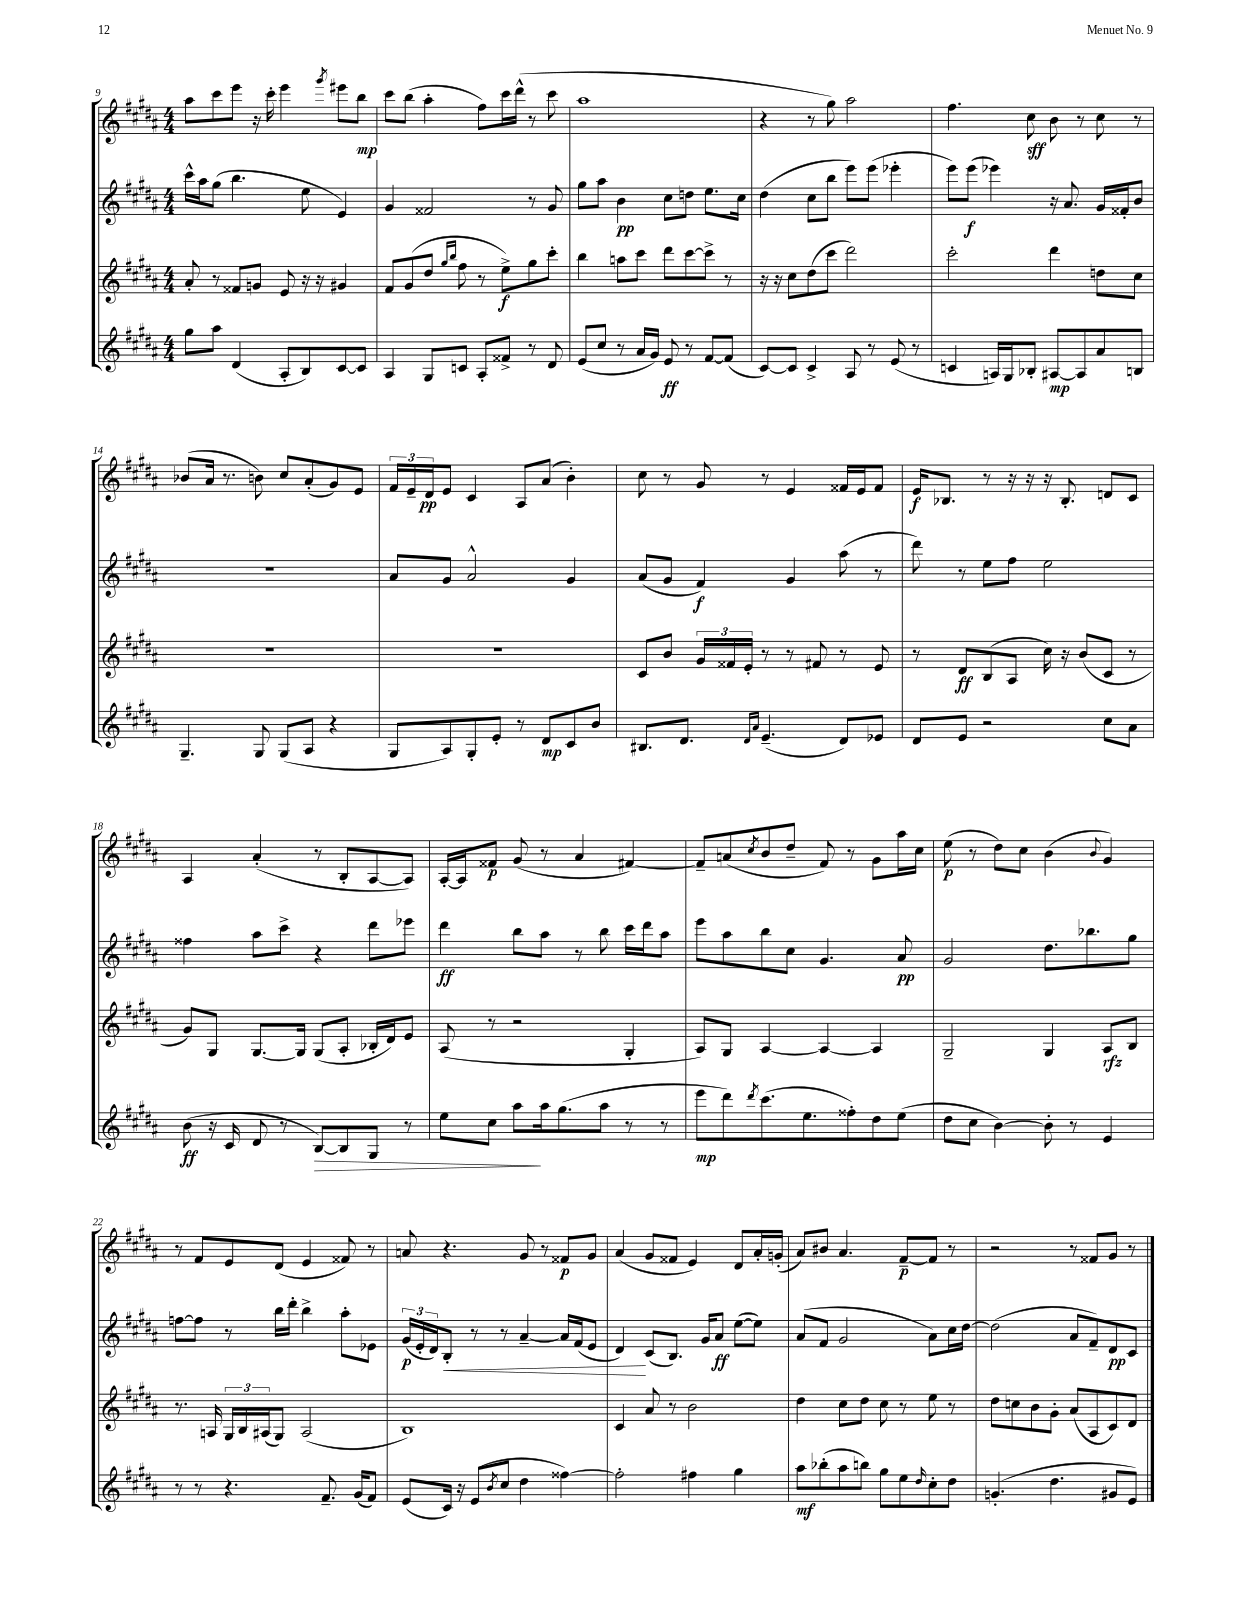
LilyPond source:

<<
\new StaffGroup <<
\new Staff = "s0" {
    \clef treble \key b \major \numericTimeSignature \time 4/4
    ais''8 cis'''8 e'''8 r16 cis'''16-. e'''4 \acciaccatura { gis'''8 } eis'''8 b''8\mp |
    cis'''8 b''8( ais''4-. fis''8) cis'''16 dis'''16-^( r8 cis'''8 |
    ais''1 |
    r4 r8 gis''8) ais''2 |
    fis''4. cis''8\sff b'8 r8 cis''8 r8 |
    bes'8( ais'16 r8. b'8) cis''8 ais'8-.( gis'8) e'8 |
    \tuplet 3/2 { fis'16 e'16-- dis'16\pp } e'8 cis'4 ais8 ais'8( b'4-.) |
    cis''8 r8 gis'8 r8 e'4 fisis'16 e'16 fisis'8 |
    e'16\f bes8. r8 r16 r16 r16 bes8.-. d'8 cis'8 |
    ais4 ais'4-.( r8 b8-. ais8~ ais8) |
    ais16~-. ais16 fisis'8\p gis'8( r8 ais'4 fis'4~) |
    fis'8-- a'8( \acciaccatura { cis''8 } b'8 dis''8-- fis'8) r8 gis'8 ais''16 cis''16 |
    e''8\p( r8 dis''8) cis''8 b'4( \appoggiatura { b'8 } gis'4) |
    r8 fis'8 e'8 dis'8( e'4 fisis'8) r8 |
    a'8 r4. gis'8 r8 fisis'8\p gis'8 |
    ais'4( gis'8 fisis'8 e'4) dis'8 ais'16-. g'16-.( |
    ais'8) bis'8 ais'4. fis'8~--\p fis'8 r8 |
    r2 r8 fisis'8 gis'8 r8 \bar "|." |
}
\new Staff = "s1" {
    \clef treble \key b \major \numericTimeSignature \time 4/4
    cis'''16-^ ais''16 gis''8( b''4. e''8 e'4) |
    gis'4 fisis'2 r8 gis'8 |
    gis''8 ais''8 b'4\pp cis''8 d''8 e''8. cis''16 |
    dis''4( cis''8 b''8 e'''8) e'''8( ees'''4-. |
    e'''8) e'''8\f( ees'''4) r16 ais'8. gis'16 fisis'16-. b'8 |
    R1 |
    ais'8 gis'8 ais'2-^ gis'4 |
    ais'8( gis'8 fis'4\f) gis'4 ais''8( r8 |
    dis'''8) r8 e''8 fis''8 e''2 |
    fisis''4 ais''8 cis'''8-> r4 dis'''8 ees'''8 |
    dis'''4\ff b''8 ais''8 r8 b''8 cis'''16 dis'''16 ais''8 |
    e'''8 ais''8 b''8 cis''8 gis'4. ais'8\pp |
    gis'2 dis''8. bes''8. gis''8 |
    f''8~ f''8 r8 b''16 dis'''16-. b''4-> ais''8-. ees'8 |
    \tuplet 3/2 { gis'16\p( e'16-. dis'16) } b8-.\< r8 r8 ais'4~-- ais'16 fis'16( e'8 |
    dis'4\!) cis'8( b8.) gis'16 ais'8\ff e''8~( e''8) |
    ais'8( fis'8 gis'2 ais'8) cis''16 dis''16~ |
    dis''2( ais'8 fis'8--) dis'8\pp cis'8 \bar "|." |
}
\new Staff = "s2" {
    \clef treble \key b \major \numericTimeSignature \time 4/4
    ais'8-. r8 fisis'8 g'8 e'8 r16 r16 gis'4 |
    fis'8 gis'8( dis''8 \grace { gis''16 b''16 } fis''8 r8 e''8->\f) gis''8 cis'''8-. |
    b''4 a''8 cis'''8 dis'''8 cis'''8~ cis'''8-> r8 |
    r16 r16 cis''8 dis''8( cis'''8 dis'''2) |
    cis'''2-. dis'''4 d''8 cis''8 |
    R1 |
    R1 |
    cis'8 b'8 \tuplet 3/2 { gis'16 fisis'16 e'16-. } r8 r8 fis'8 r8 e'8 |
    r8 dis'8\ff b8( ais8 cis''16) r16 b'8( cis'8 r8 |
    gis'8) gis8 gis8.~ gis16 gis8( ais8-. bes16-. dis'16) e'8 |
    ais8( r8 r2 gis4-. |
    ais8) gis8 ais4~ ais4~ ais4 |
    gis2-- gis4 ais8\rfz b8 |
    r8. a16 \tuplet 3/2 { gis16 b16 ais16( } gis8) ais2( |
    b1) |
    cis'4 ais'8 r8 b'2 |
    dis''4 cis''8 dis''8 cis''8 r8 e''8 r8 |
    dis''8 c''8 b'8 gis'8-. ais'8( ais8 cis'8) dis'8 \bar "|." |
}
\new Staff = "s3" {
    \clef treble \key b \major \numericTimeSignature \time 4/4
    gis''8 ais''8 dis'4( ais8-. b8) cis'8~ cis'8 |
    ais4 gis8 c'8 ais8-. fisis'8-> r8 dis'8 |
    e'8( cis''8 r8 ais'16 gis'16) e'8\ff r8 fis'8~ fis'8( |
    cis'8~) cis'8 cis'4-> ais8 r8 e'8( r8 |
    c'4 a16) gis16 bes8-. ais8~\mp ais8 ais'8 b8 |
    gis4.-- gis8 gis8( ais8 r4 |
    gis8 ais8) gis8-. e'8-. r8 dis'8\mp cis'8 b'8 |
    bis8. dis'8. \grace { dis'16 ais'16 } e'4.--( dis'8) ees'8 |
    dis'8 e'8 r2 cis''8 ais'8 |
    b'8\ff( r16 cis'16 dis'8 r8 b8~\>) b8 gis8 r8 |
    e''8 cis''8 ais''8\! ais''16 gis''8.( ais''8 r8 r8 |
    e'''8\mp dis'''8) \acciaccatura { dis'''8 } cis'''8.( e''8. fisis''8-.) dis''8 e''8( |
    dis''8 cis''8 b'4~) b'8-. r8 e'4 |
    r8 r8 r4. fis'8.-- gis'16( fis'8) |
    e'8( cis'16) r16 e'8( \acciaccatura { b'8 } cis''8 dis''4 fisis''4~) |
    fisis''2-. fis''4 gis''4 |
    ais''8\mf bes''8-.( ais''8 b''8) gis''8 e''8 \grace { dis''16 } cis''8-. dis''8 |
    g'4.-.( dis''4. gis'8 e'8) \bar "|." |
}
>>
>>
\layout { \context { \Score currentBarNumber = #9 } }
